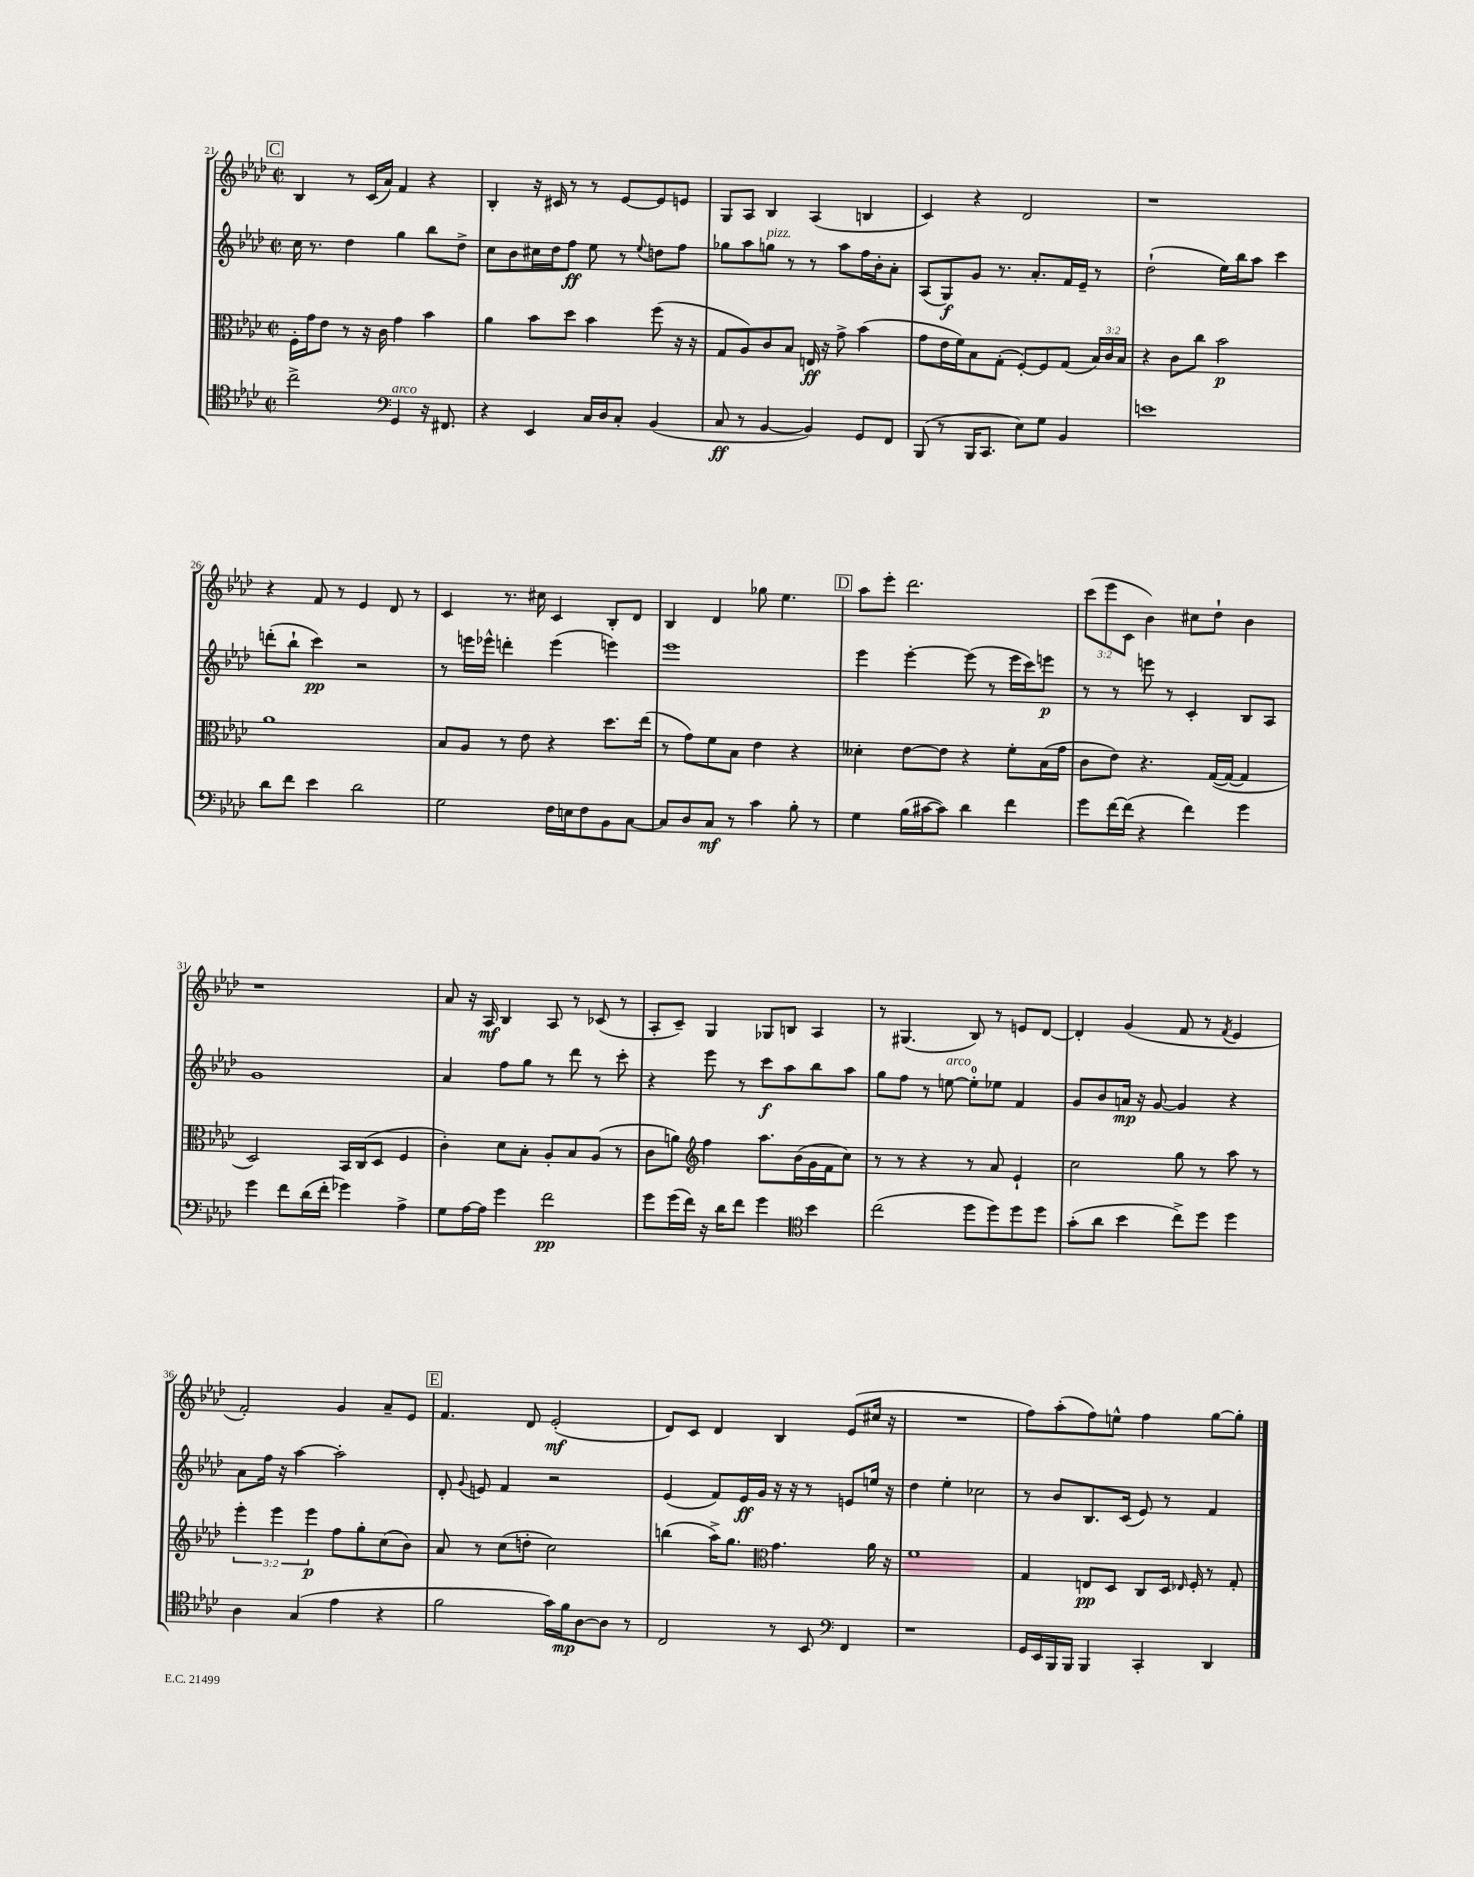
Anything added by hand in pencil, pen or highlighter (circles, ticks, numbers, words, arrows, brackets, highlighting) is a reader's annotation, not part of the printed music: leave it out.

**kern	**kern	**kern	**kern
*staff4	*staff3	*staff2	*staff1
*clefC4	*clefC3	*clefG2	*clefG2
*k[b-e-a-d-]	*k[b-e-a-d-]	*k[b-e-a-d-]	*k[b-e-a-d-]
*M2/2	*M2/2	*M2/2	*M2/2
*met(c|)	*met(c|)	*met(c|)	*met(c|)
2cc^	16F'	16cc	4B-
.	16g	8.r	.
.	8e-	.	.
.	8r	4dd-	8r
.	16r	.	(16c
.	16c	.	16a-)
*clefF4	*	*	*
4GG	4g	4gg	4f
16r	4b-	8bb-	4r
8.FF#	.	.	.
.	.	8dd-^	.
=	=	=	=
4r	4a-	8cc	4B-'
.	.	8b-	.
4EE-	8b-	16cc#	16r
.	.	16dd-	16c#
.	8dd-	8ff	8r
16C	4b-	8ee-	8r
16D-	.	.	.
8C'	.	8r	[8e-
.	.	8qqee-	.
(4BB-	(8ff	8dd	8e-]
.	16r	8ff	8e
.	16r	.	.
=	=	=	=
8C	8G	8gg-	8G
8r	8A-)	8aa-	8A-
[4BB-	8c	8gg	4B-
.	8B-	8r	.
4BB-])	16E	8r	(4A-
.	16r	.	.
.	8g^	8aa-	.
8GG	(4b-	16ff	4B
.	.	16b-'	.
8FF	.	8a-'	.
=	=	=	=
(8BBB-	8g	(8A-	4c)
8r	16e-	8G)	.
.	16f)	.	.
16BBB-	8B-	8g	4r
8.CC	.	.	.
.	(8G'	8.r	.
8E-)	[8F')	.	2d-
.	.	8.a-'	.
8G	8F]	.	.
4BB-	(8G	16f	.
.	.	16e-~	.
.	24B-)	8r	.
.	24c	.	.
.	24B-	.	.
=	=	=	=
1e	4r	(2dd-`	1r
.	8c	.	.
.	8cc	.	.
.	2b-	16ee-)	.
.	.	16bb-	.
.	.	8aa-	.
.	.	4ccc	.
=	=	=	=
8d-	1a-	(8ddd'	4r
8f	.	8bb-`	.
4e-	.	4ccc)	8f
.	.	.	8r
2d-	.	2r	4e-
.	.	.	8d-
.	.	.	8r
=	=	=	=
2G	8B-	8r	4c
.	8A-	16eee	.
.	.	16eee-^^	.
.	8r	4ddd'	8.r
.	8e-	.	.
.	.	.	16cc#
16F	4r	(4eee-	4c
16E	.	.	.
8F	.	.	.
8BB-	8.dd-	4eee)	8B-'
[8C	.	.	8d-
.	(16ee-	.	.
=	=	=	=
8C]	8r	1eee-	4B-
8D-	8g)	.	.
8C	8f	.	4d-
8r	8B-	.	.
4c	4e-	.	8gg-
.	.	.	4.ee-
8B-'	4r	.	.
8r	.	.	.
=	=	=	=
4G	4d--'	4eee-	8aa-
.	.	.	8eee-'
(16B-	[8e-	[4eee-'	2.ddd-
[16c#	.	.	.
8c#])	8e-]	.	.
4d-	4r	(8eee-]	.
.	.	8r	.
4f	8f'	16eee-	.
.	.	16ccc)	.
.	(16B-	8eee	.
.	16g	.	.
=	=	=	=
8g	8c	8r	(12ccc
.	.	.	12eee-
[16f	8e-)	8r	.
.	.	.	12c
(16f]	.	.	.
4r	4.r	8eee	4b-)
.	.	8r	.
4f)	.	4c'	8cc#
.	([16G	.	8dd-`
.	16G_	.	.
4g	4G]	8B-	4b-
.	.	8A-	.
=	=	=	=
4g	2D-)	1g	1r
8f	.	.	.
(16d-	.	.	.
16f'	.	.	.
4g-)	16BB-	.	.
.	(16C	.	.
.	8D-	.	.
4A-^	4F	.	.
=	=	=	=
8G	4c')	4a-	8a-
[16A-	.	.	16r
16A-]	.	.	16A-
4g	8d-	8ff	4B-
.	8B-'	8gg	.
2f	8A-'	8r	8A-
.	8B-	8ddd-	8r
.	(8A-	8r	(8c-
.	8r	8ccc'	8r
=	=	=	=
8g	8c	4r	8A-'
(16g	8a)	.	8c~)
16f)	.	.	.
*	*clefG2	*	*
16r	4ff	8eee-	4G
16d-	.	.	.
8f	.	8r	.
4g	8.aa-	8ccc	8G-
.	.	8aa-	8B
.	(16b-	.	.
*clefC4	*	*	*
4b-	16g	8bb-	4A-
.	16f	.	.
.	8cc)	8aa-	.
=	=	=	=
(2cc	8r	8gg	8r
.	8r	8ff	(4.G#
.	4r	8r	.
.	.	[8ee	.
8dd-	8r	8ee']	8B-)
8dd-)	8a-	8ee-	8r
8dd-	4e-`	4f	8e
8dd-	.	.	[8d-
=	=	=	=
(8g'	2cc	8g	4d-']
8a-	.	8b-	.
4b-	.	16a	(4g
.	.	16r	.
.	.	[8g	.
8cc^)	8gg	4g]	8f
8dd-	8r	.	8r
.	.	.	8qf
4dd-	8aa-	4r	4e-
.	8r	.	.
=	=	=	=
4A-	6eee-'	8a-	2f')
.	.	16ff	.
.	6eee-	.	.
.	.	16r	.
(4G	.	[4aa-	.
.	6eee-	.	.
4e-	8ff	2aa-']	4g
.	8gg'	.	.
4r	(8cc	.	8a-~
.	8b-)	.	8e-
=	=	=	=
2f	8a-	8d-'	4.f
.	.	8qqg	.
.	8r	8e	.
.	(8cc	4f	.
.	8dd'	.	8d-
16g)	2cc)	2r	(2e-'
16f	.	.	.
[8A-	.	.	.
8A-]	.	.	.
8r	.	.	.
=	=	=	=
2C	(4bb	(4e-	8d-)
.	.	.	8c
.	16aa-^)	8f)	4d-
.	8.gg	.	.
.	.	16e-	.
.	.	16g	.
*	*clefC3	*	*
8r	4.g	16r	4B-
.	.	16r	.
8BB-	.	8r	.
*clefF4	*	*	*
4FF	.	8e	(8e-
.	16a-	16ee	16cc#
.	16r	16r	16r
=	=	=	=
1r	1f	4dd-	1r
.	.	4ee-'	.
.	.	2cc-	.
=	=	=	=
16GG	4G	8r	8ff)
16EE-	.	.	.
16BBB-	.	8b-	(8aa-'
16BBB-	.	.	.
4BBB-	8E	8.B-	8ff)
.	8D-	.	8ee^^
.	.	(16c	.
4CC'	8C	8e-)	4ff
.	16D-	8r	.
.	16qqE-	.	.
.	16F'	.	.
4DD-	8r	4f	[8gg
.	8G'	.	8gg']
==	==	==	==
*-	*-	*-	*-
